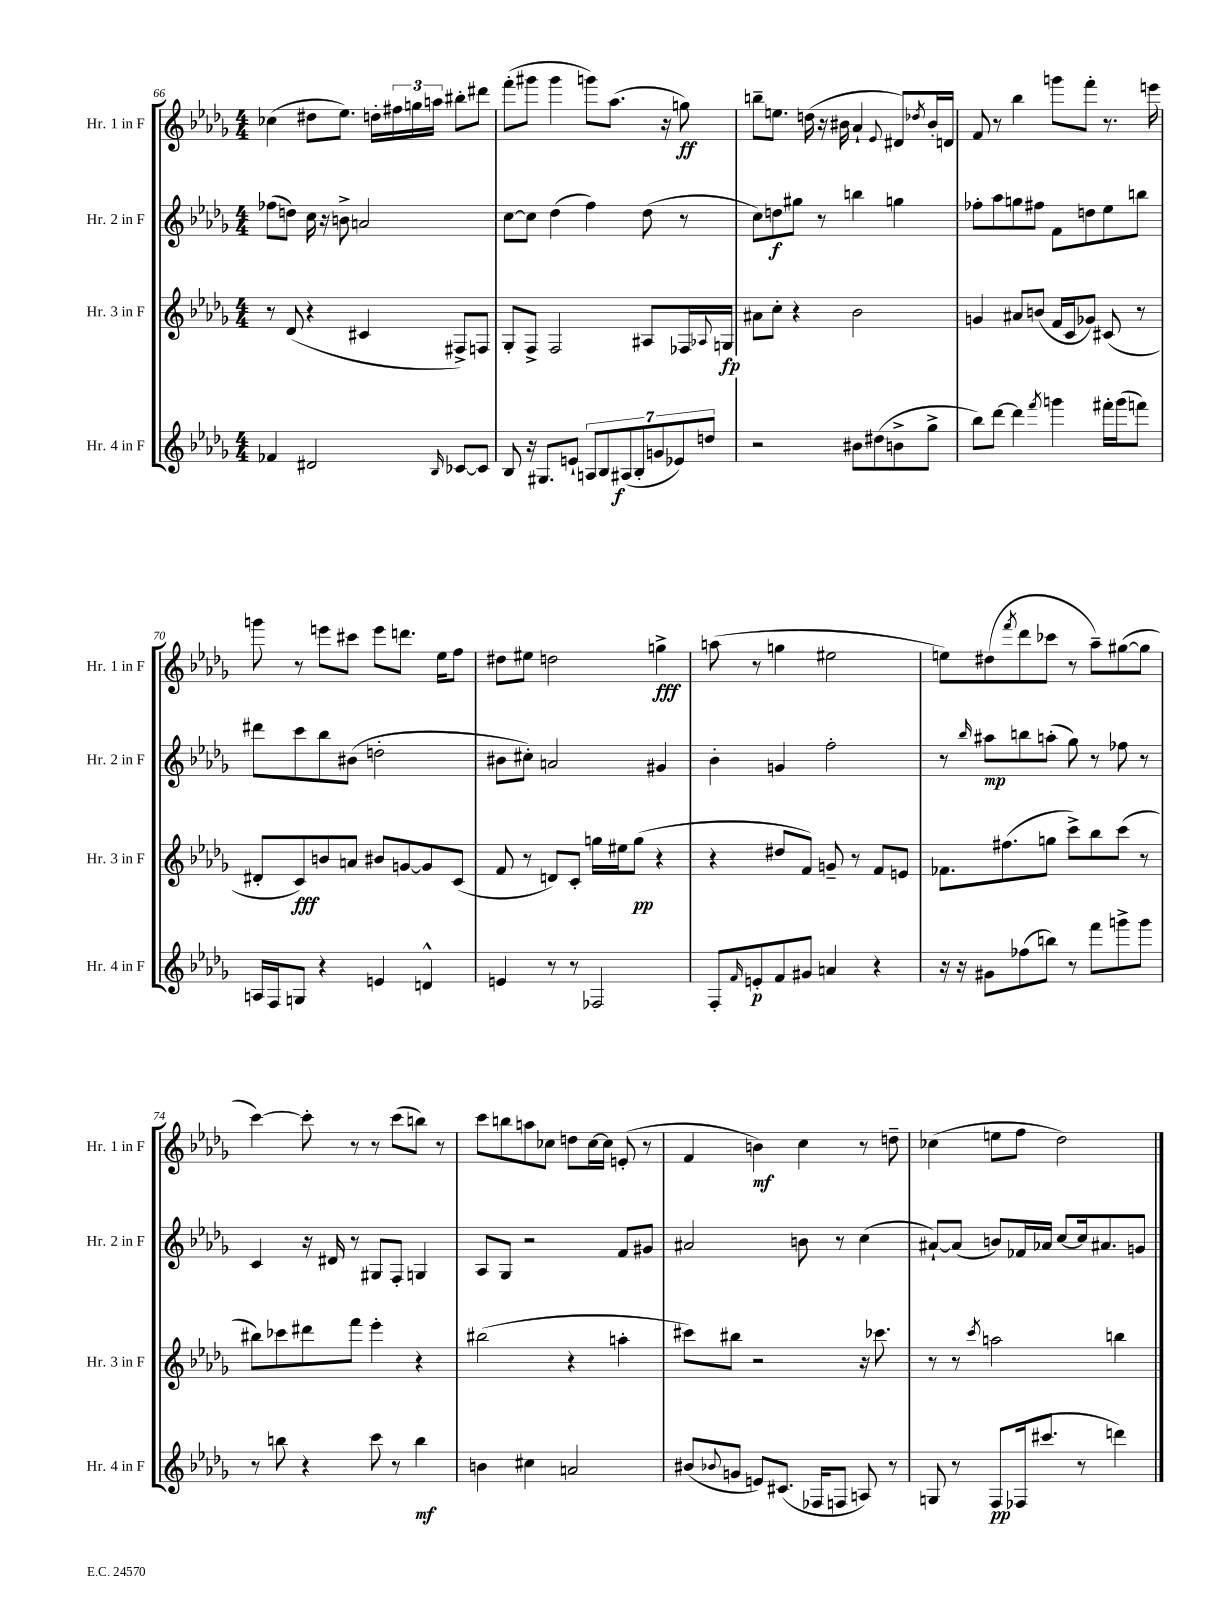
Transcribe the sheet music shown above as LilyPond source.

<<
\new StaffGroup <<
\new Staff = "s0" \with { instrumentName = "Hr. 1 in F" shortInstrumentName = "Hr. 1 in F" } {
    \clef treble \key des \major \numericTimeSignature \time 4/4
    ces''4( dis''8 ees''8.) d''16-. \tuplet 3/2 { fis''16 g''16 a''16 } bis''8-. dis'''8 |
    f'''8-.( gis'''8 gis'''4 g'''8) aes''8.( r16 g''8\ff) |
    b''8-- e''8. d''16( r16 bis'16 aes'4-! \appoggiatura { ees'8 } dis'8) \acciaccatura { des''8 } bis'16-. d'16 |
    f'8 r8 bes''4 g'''8 f'''8-. r8. e'''16 |
    g'''8 r8 e'''8 cis'''8 e'''8 d'''8. ees''16 f''8 |
    dis''8 eis''8 d''2 g''4->\fff |
    a''8( r8 g''4 eis''2 |
    e''8) dis''8( \acciaccatura { f'''8 } des'''8 ces'''8 r8 aes''8--) gis''8~( gis''8 |
    c'''4~) c'''8-. r8 r8 c'''8( b''8) r8 |
    c'''8 b''8 a''8 ces''8 d''8 ces''16~ ces''16 e'8-.( r8 |
    f'4 b'4\mf) c''4 r8 d''8-- |
    ces''4( e''8 f''8 des''2) \bar "|." |
}
\new Staff = "s1" \with { instrumentName = "Hr. 2 in F" shortInstrumentName = "Hr. 2 in F" } {
    \clef treble \key des \major \numericTimeSignature \time 4/4
    fes''8( d''8) c''16 r16 b'8-> a'2 |
    c''8~ c''8 des''4( f''4) des''8( r8 |
    c''8) d''8\f gis''8 r8 b''4 g''4 |
    fes''8-. aes''8 g''8 fis''8 f'8 d''8 ees''8 b''8 |
    dis'''8 c'''8 bes''8 bis'8( d''2-. |
    bis'8 cis''8-.) a'2 gis'4 |
    bes'4-. g'4 f''2-. |
    r8 \grace { bes''16 } ais''8\mp b''8 a''8-.( ges''8) r8 fes''8 r8 |
    c'4 r16 dis'16 r8 gis8 f8-. g4 |
    aes8 ges8 r2 f'8 gis'8 |
    ais'2 b'8 r8 c''4( |
    ais'8~-!) ais'8( b'8) fes'16 aes'16 c''8~ c''16 ais'8. g'8 \bar "|." |
}
\new Staff = "s2" \with { instrumentName = "Hr. 3 in F" shortInstrumentName = "Hr. 3 in F" } {
    \clef treble \key des \major \numericTimeSignature \time 4/4
    r8 des'8( r4 cis'4 fis8->) f8 |
    ges8-. f8-> f2 ais8 fes16 \appoggiatura { aes8 } g16\fp |
    ais'8 c''8-. r4 bes'2 |
    g'4 ais'8 b'8( f'16 c'16 ges'8) cis'8( r8 |
    dis'8-. c'8\fff) b'8 a'8 bis'8 g'8~ g'8 c'8( |
    f'8 r8 d'8) c'8-. g''16 eis''16 g''8\pp( r4 |
    r4 dis''8 f'8) g'8-- r8 f'8 e'8 |
    fes'8. fis''8.( g''8 c'''8->) bes''8 c'''8( r8 |
    bis''8) ces'''8 dis'''8 f'''8 ees'''4-. r4 |
    bis''2( r4 a''4-. |
    cis'''8) bis''8 r2 r16 ces'''8. |
    r8 r8 \acciaccatura { c'''8 } a''2 b''4 \bar "|." |
}
\new Staff = "s3" \with { instrumentName = "Hr. 4 in F" shortInstrumentName = "Hr. 4 in F" } {
    \clef treble \key des \major \numericTimeSignature \time 4/4
    fes'4 dis'2 \grace { bes16 } ces'8~ ces'8 |
    bes8 r16 gis8. e'8-! \tuplet 7/4 { a8 bes8 ais8\f( bes8-. g'8 ees'8) d''8 } |
    r2 bis'8 dis''8( b'8-> ges''8-> |
    bes''8) des'''8~ des'''4 \acciaccatura { f'''8 } g'''4 fis'''16-. g'''16( f'''8) |
    a16 f16 g8 r4 e'4 d'4-^ |
    e'4 r8 r8 fes2 |
    f8-. \grace { f'16 } e'8-.\p f'8 gis'8 a'4 r4 |
    r16 r16 gis'8 fes''8( b''8) r8 f'''8 g'''8-> g'''8 |
    r8 b''8 r4 c'''8 r8 b''4\mf |
    b'4 cis''4 a'2 |
    bis'8( \appoggiatura { bes'8 } g'8 e'8) cis'8.( fes16 f8 a8) r8 |
    g8 r8 f8\pp fes16( cis'''8. r8 d'''4) \bar "|." |
}
>>
>>
\layout { \context { \Score currentBarNumber = #66 } }
